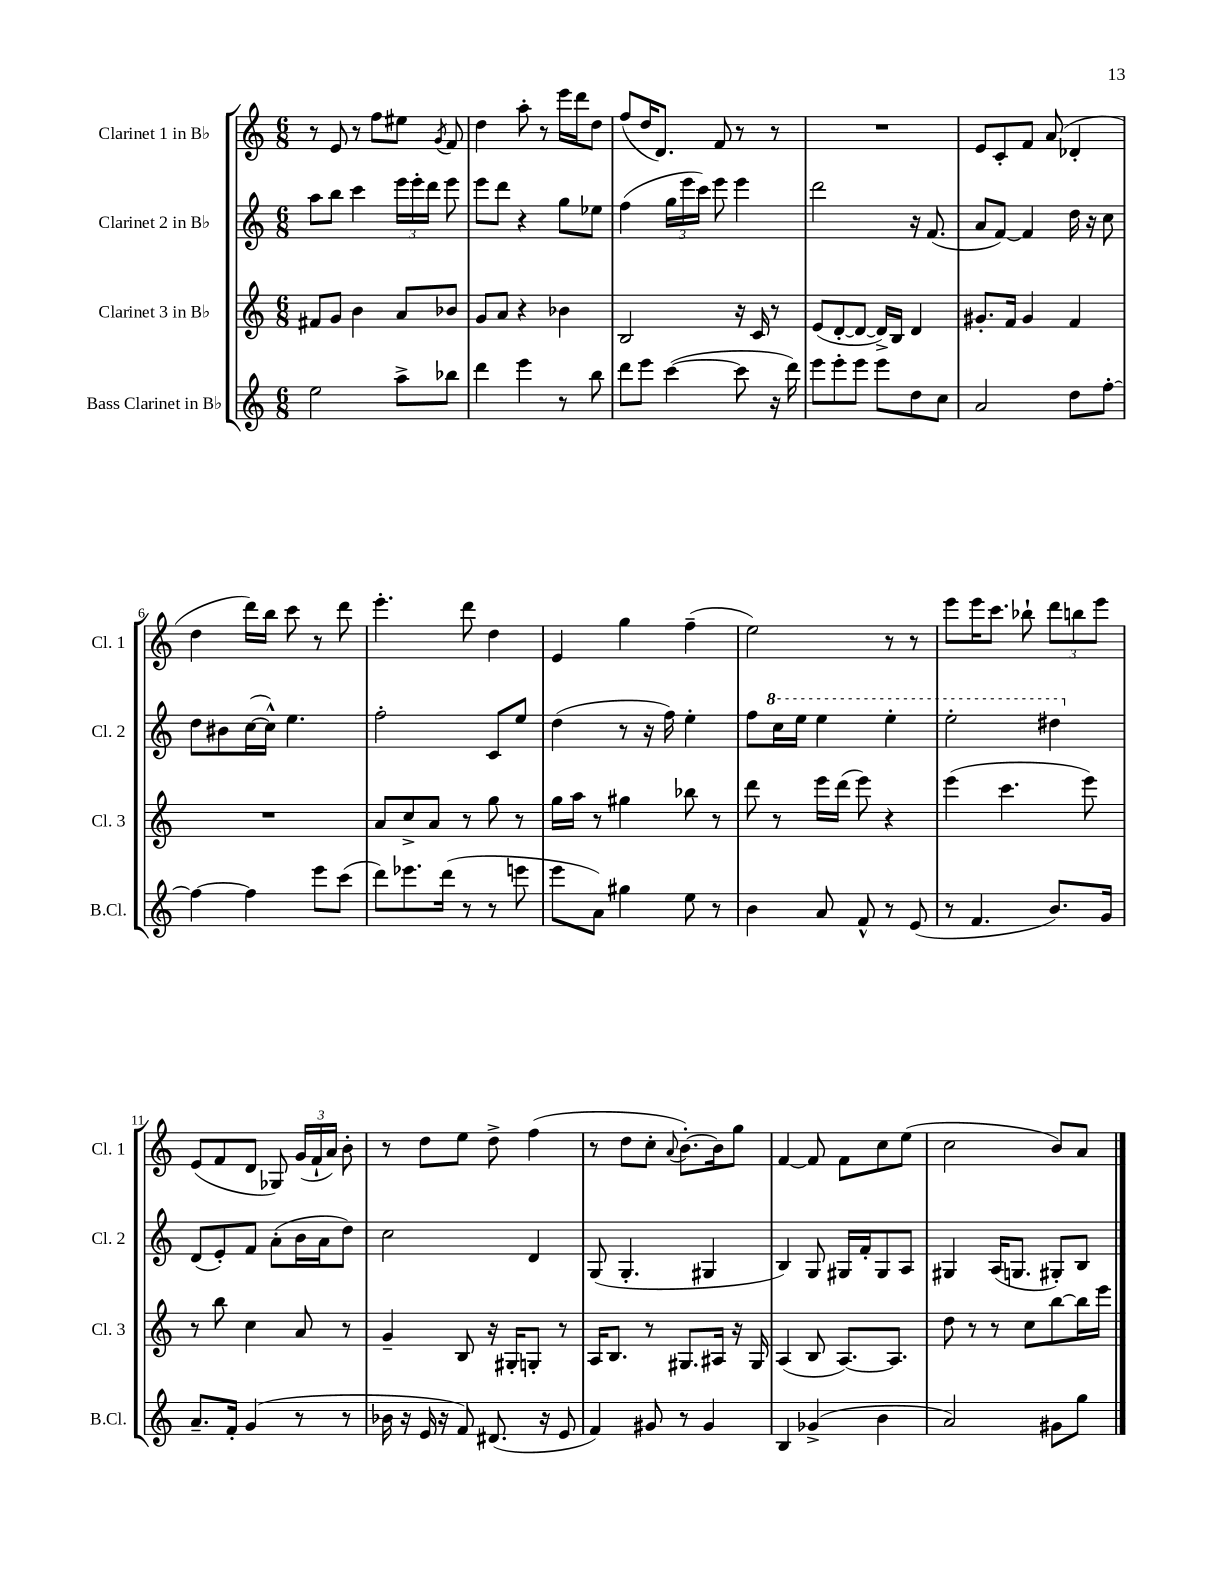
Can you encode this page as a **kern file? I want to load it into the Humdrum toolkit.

**kern	**kern	**kern	**kern
*staff4	*staff3	*staff2	*staff1
*clefG2	*clefG2	*clefG2	*clefG2
*k[]	*k[]	*k[]	*k[]
*M6/8	*M6/8	*M6/8	*M6/8
2ee	8f#	8aa	8r
.	8g	8bb	8e
.	4b	4ccc	8r
.	.	.	8ff
8aa^	8a	24eee	8ee#
.	.	24eee'	.
.	.	24ddd	.
.	.	.	8qg
8bb-	8b-	8eee	8f
=	=	=	=
4ddd	8g	8eee	4dd
.	8a	8ddd	.
4eee	4r	4r	8aa'
.	.	.	8r
8r	4b-	8gg	16eee
.	.	.	16ddd
8bb	.	8ee-	8dd
=	=	=	=
8ddd	2B	(4ff	(8ff
8eee	.	.	16dd
.	.	.	8.d)
([4ccc	.	24gg	.
.	.	24eee	.
.	.	24ccc)	.
.	.	8eee	8f
8ccc]	16r	4eee	8r
.	16c	.	.
16r	8r	.	8r
16ddd)	.	.	.
=	=	=	=
8eee	(8e	2ddd	2.r
8eee'	[8d'	.	.
8eee	8d_	.	.
8eee	16d^])	.	.
.	16B	.	.
8dd	4d	16r	.
.	.	(8.f	.
8cc	.	.	.
=	=	=	=
2a	8.g#'	8a	8e
.	.	[8f)	8c'
.	16f	.	.
.	4g#	4f]	8f
.	.	.	(8a
8dd	4f	16dd	4d-'
.	.	16r	.
[8ff'	.	8cc	.
=	=	=	=
4ff_	2.r	8dd	4dd
.	.	8b#	.
4ff]	.	([16cc	16ddd)
.	.	16cc^^])	16bb
.	.	4.ee	8ccc
8eee	.	.	8r
(8ccc	.	.	8ddd
=	=	=	=
8ddd)	8a	2ff'	4.eee'
8.eee-	8cc^	.	.
.	8a	.	.
(16ddd	.	.	.
8r	8r	.	8ddd
8r	8gg	8c	4dd
8eee	8r	8ee	.
=	=	=	=
8eee	16gg	(4dd	4e
.	16aa	.	.
8a)	8r	.	.
4gg#	4gg#	8r	4gg
.	.	16r	.
.	.	16ff)	.
8ee	8bb-	4ee'	(4ff~
8r	8r	.	.
=	=	=	=
4b	8ddd	8ff	2ee)
.	8r	16ccc	.
.	.	16eee	.
8a	16eee	4eee	.
.	(16ddd	.	.
8f^^	8eee)	.	.
8r	4r	4eee'	8r
(8e	.	.	8r
=	=	=	=
8r	(4eee	2eee'	8eee
4.f	.	.	16eee
.	.	.	8.ccc
.	4.ccc	.	.
.	.	.	8bb-`
8.b)	.	4ddd#	12ddd
.	.	.	12bb
.	8eee)	.	.
.	.	.	12eee
16g	.	.	.
=	=	=	=
8.a~	8r	(8d	(8e
.	8bb	8e')	8f
16f'	.	.	.
(4g	4cc	8f	8d
.	.	(8a'	8G-)
8r	8a	16b	(24g
.	.	.	24f`
.	.	16a	.
.	.	.	24a)
8r	8r	8dd)	8b'
=	=	=	=
16b-	4g~	2cc	8r
16r	.	.	.
16e	.	.	8dd
16r	.	.	.
8f)	8B	.	8ee
(8.d#	16r	.	8dd^
.	16G#'	.	.
.	8G'	4d	(4ff
16r	.	.	.
8e	8r	.	.
=	=	=	=
4f)	16A	(8G	8r
.	8.B	.	.
.	.	4.G'	8dd
8g#	8r	.	8cc'
.	.	.	8qqa
8r	8.G#	.	[8.b')
4g#	.	4G#	.
.	16A#	.	16b]
.	16r	.	8gg
.	16G#	.	.
=	=	=	=
4B	(4A	4B)	[4f
(4g-^	8B	8G	8f]
.	[8.A)	16G#	8f
.	.	16f'	.
4b	.	8G#	8cc
.	8.A]	.	.
.	.	8A	(8ee
=	=	=	=
2a)	8dd	4G#	2cc
.	8r	.	.
.	8r	(16A	.
.	.	8.G	.
.	8cc	.	.
8g#	[8bb	8G#')	8b)
8gg	16bb]	8B	8a
.	16eee	.	.
==	==	==	==
*-	*-	*-	*-
